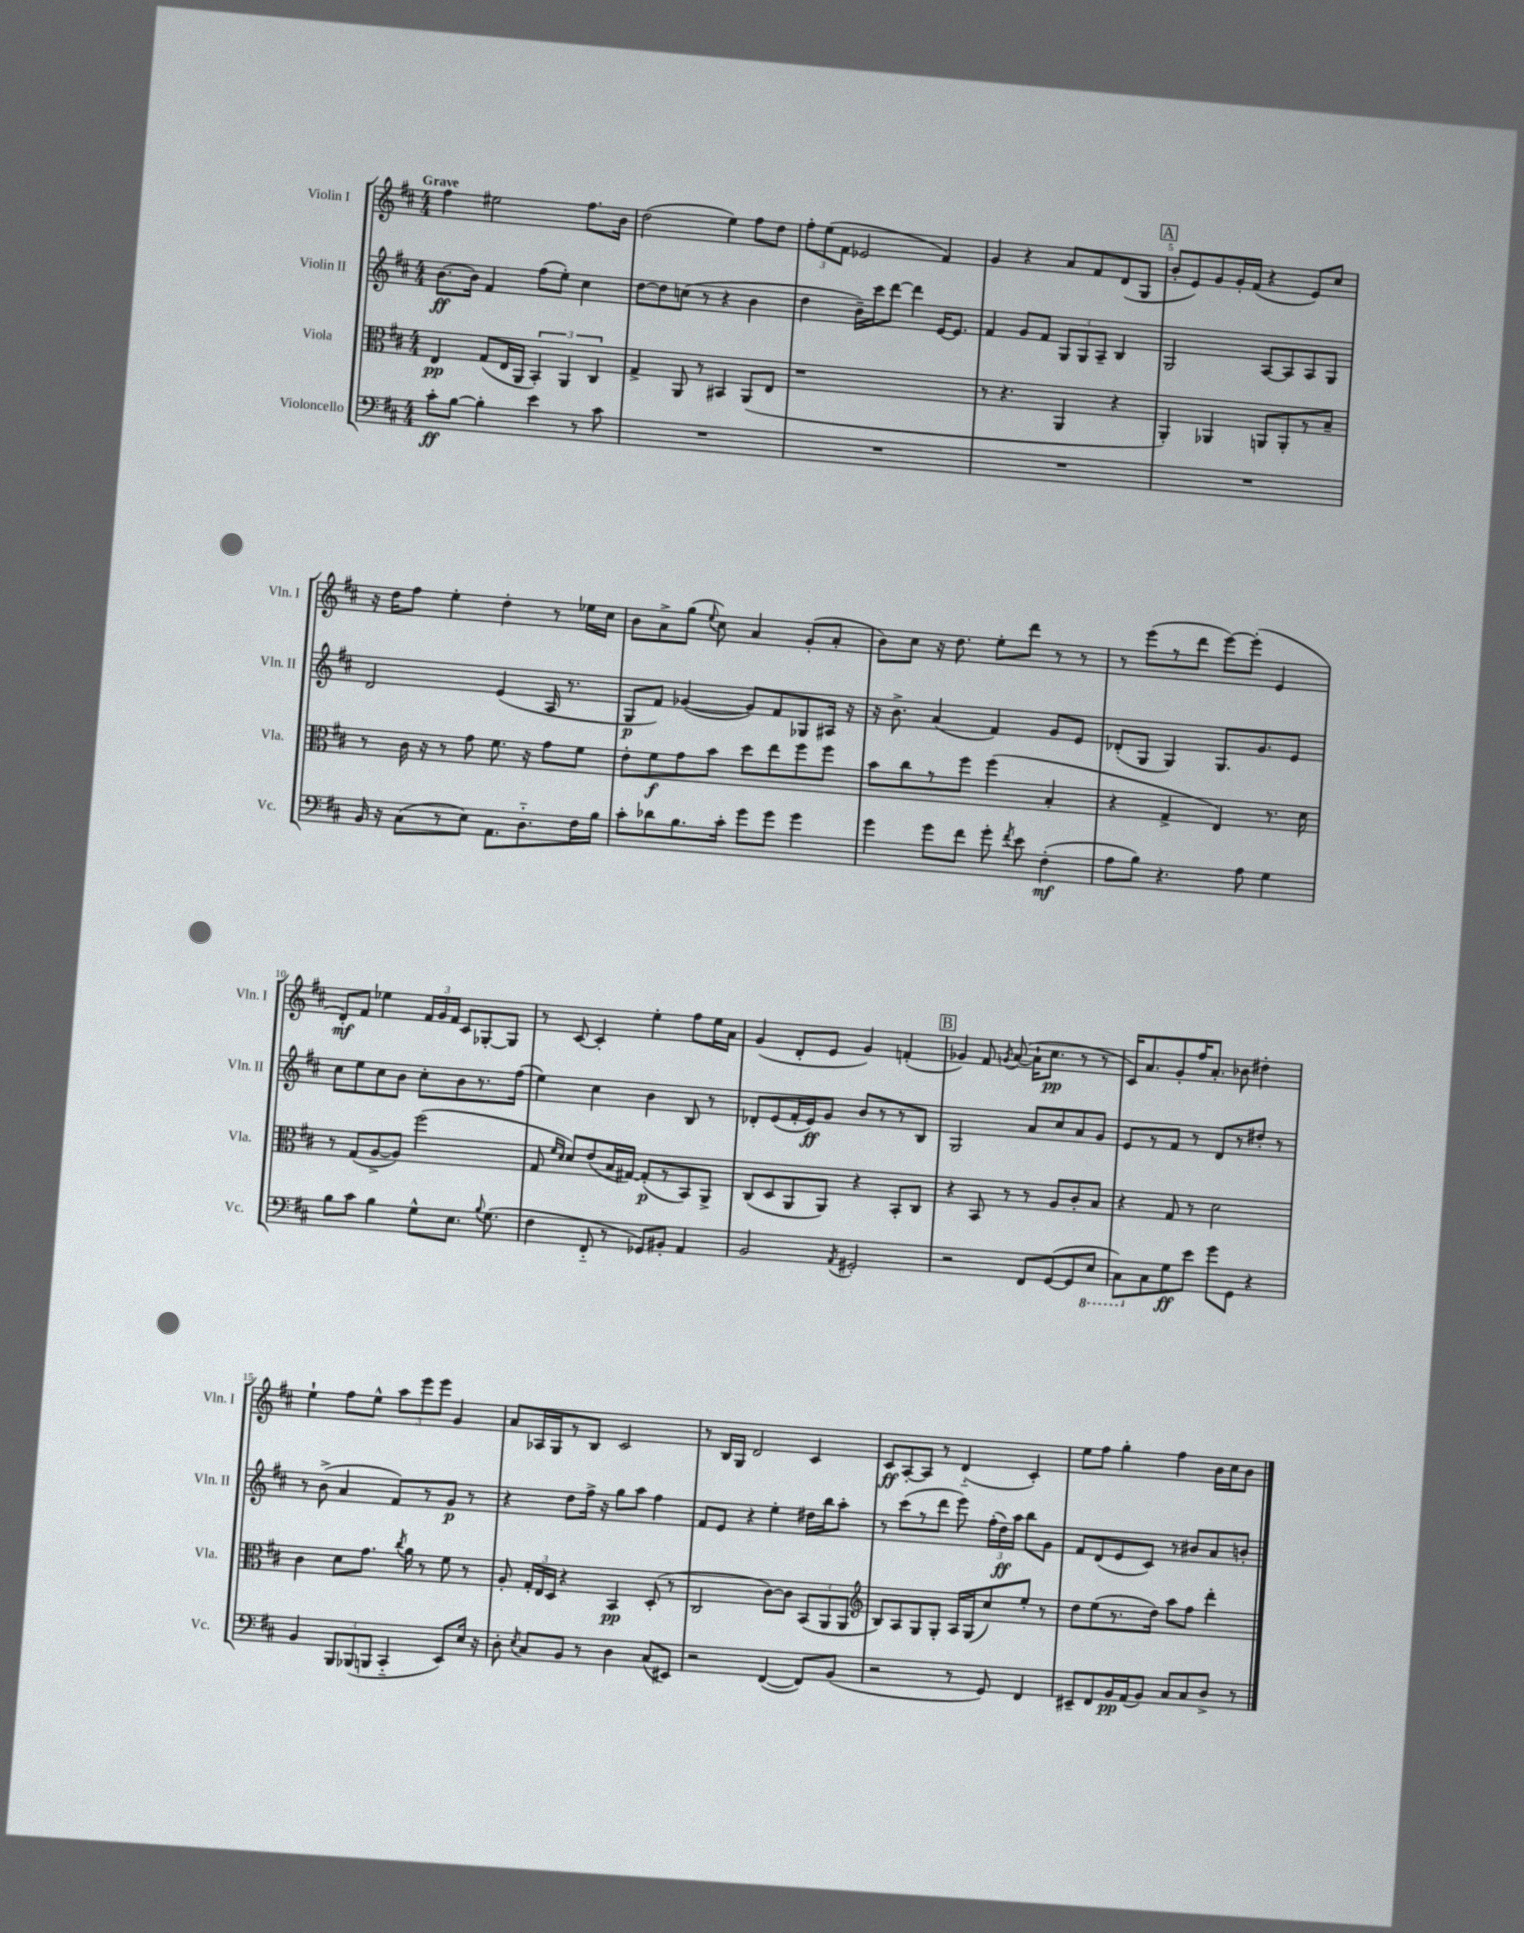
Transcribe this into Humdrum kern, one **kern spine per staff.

**kern	**kern	**kern	**kern
*staff4	*staff3	*staff2	*staff1
*clefF4	*clefC3	*clefG2	*clefG2
*k[f#c#]	*k[f#c#]	*k[f#c#]	*k[f#c#]
*M4/4	*M4/4	*M4/4	*M4/4
8c#'\L	4E/	[8.b\L	4ff#\
[8B\J	.	.	.
.	.	16b\]Jk	.
4B'\]	(8G/L	4f#/	2ee#\
.	16E/L	.	.
.	16AA/JJ	.	.
4e\	6BB'/)	(8ff#\L	.
.	.	8ee'\J)	.
.	6AA/	.	.
8r	.	4cc#\	8.ff#\L
.	6C#/	.	.
8c#\	.	.	.
.	.	.	16b\Jk
=	=	=	=
1r	4G^/	[8dd\L	(2dd\
.	.	8dd\]	.
.	8AA/	(8cc\J	.
.	8r	8r	.
.	4BB#/	4r	4ee\)
.	(8AA/L	4b\	8ff#\L
.	8E/J	.	8dd\J
=	=	=	=
1r	1r	4dd\	12ff#'\L
.	.	.	(12ee\
.	.	.	12f#\J
.	.	16b~\LL)	2e-/
.	.	16ccc#\J	.
.	.	[8ddd\J	.
.	.	4ddd\]	.
.	.	[16e/LK	4f#/)
.	.	8.e/]J	.
=	=	=	=
1r	8r	4f#/	4g/
.	4.r	.	.
.	.	8g/L	4r
.	.	8f#/J	.
.	4AA/	12G/L	8a/L
.	.	12G/	.
.	.	.	8f#/
.	.	12A~/J	.
.	4r	4B/	(8d/
.	.	.	8G/J
=	=	=	=
1r	4AA'/)	2G/	8b'/L
.	.	.	8e/)
.	4AA-/	.	8g/
.	.	.	16g'/L
.	.	.	(16f#/JJ
.	8AA/L	[8A/L	4r
.	8AA'/	8A/]	.
.	8r	8A/	8e/L)
.	8B~/J	8G/J	8cc#/J
=	=	=	=
16BB/	8r	2d/	16r
16r	.	.	16dd\LK
(8C#\L	16c#\	.	8ff#\J
.	16r	.	.
8r	8r	.	4ee'\
8E\J)	8g\	.	.
8.AA\L	8.f#\	(4e/	4dd'\
8.D'~\	16r	.	.
.	8g\L	16A/	8r
.	.	8.r	.
16F#\L	8f#\J	.	16ee-\LL
16B\JJ	.	.	16cc#\JJ
=	=	=	=
8c#'\L	8e'\L	8G/L	8b\L
8d-\	8f#\	8f#/J)	8a^\
8.B\	8g\	([4g-/	(8gg\J
.	.	.	8qqee/
.	8b\J	.	8cc#\)
16c#'\Jk	.	.	.
8g\L	8dd\L	8g-/]L)	4a/
8g\J	8ee\	8f#/	.
4g\	8ff#\	8G-/	(8g'/L
.	8ff#\J	16A#/Jk	8a'/J
.	.	16r	.
=	=	=	=
4g\	8b\L	16r	8b\L)
.	.	8.b^\	.
.	8cc#\	.	8cc#\J
8g\L	8r	(4a/	16r
.	.	.	8.dd\
8f#\J	8ff#\J	.	.
8g'\	(4ff#\	4f#/)	8ee'\L
8qf#/	.	.	.
8e\	.	.	8ddd\J
(4F#'\	4B'/	8g/L	8r
.	.	8e/J	8r
=	=	=	=
8A\L	4r	(8d-'/L	8r
8B\J)	.	8G/J	(8eee\L
4.r	4G^/	4G/)	8r
.	.	.	8ddd\J
.	4E/)	8.G/L	[8eee\L)
8A\	.	.	(8eee'\]J
.	.	8.g/	.
4G\	8.r	.	4e/
.	.	8e/J	.
.	16d\	.	.
=	=	=	=
8B\L	8r	8cc#\L	8d'/L)
8c#\J	(8G/L	8ee\	8f#/J
4B\	[8A^/	8cc#\	4ee-\
.	8A/]J)	8b\J	.
8G^^\L	(2ff#\	8cc#'\L	24f#/LL
.	.	.	24g/
.	.	.	24f#/JJ
8.E\J	.	8b\	8c#/L
.	.	8.r	[8G-'/
8qqB/	.	.	.
(8.G\	.	.	.
.	.	.	8G-/]J
.	.	(16ff#\Jk	.
=	=	=	=
4F#\	8G/	4ee\)	8r
.	16qqf#/LL	.	.
.	16qqd/JJ	.	.
.	8d/L)	.	[8c#/
8FF#'~/	(8e/	4cc#\	4c#'/]
8r	16B/L	.	.
.	[16G#/JJ)	.	.
8GG-/L)	(8G#'/]L	4b\	4ee'\
8BB#'/J	8r	.	.
4AA/	8BB/)	8B/	8ff#\L
.	8AA^/J	8r	16ee\L
.	.	.	16a\JJ
=	=	=	=
2BB/	(8C#/L	8d-'/L	(4g/
.	8D/	(8e/	.
.	8AA/	16f#'/L	8d'/L
.	.	16e/J)	.
.	8AA/J)	8g/J	8e/J
8qAA/	.	.	.
2GG#'/	4r	8b/L	4g/)
.	.	8r	.
.	8BB'/L	8r	(4f'/
.	8C#/J	8B/J	.
=	=	=	=
2r	4r	2G/	4g-/)
.	8BB/	.	8f#/
.	.	.	8qg/
.	8r	.	([8a/
8FF#/L	8r	8a/L	16a`\]LK
.	.	.	8.cc#\J
([8GG/	8A/L	8cc#/	.
8GG/]	8c#'/	8a/	8r
8EE/J	8B/J	8g/J	8r
=	=	=	=
8CC#\L)	4r	8e/L	16c#/LK)
.	.	.	8.a/
8C#\	.	8r	.
8G\	8G/	8f#/J	8g'/
8e\J	8r	8r	16ff#/K
.	.	.	8.a'/J
8g\L	2d\	8d/L	.
8GG\J	.	8r	8b-\
4r	.	8dd#'/J	4dd#'\
.	.	8r	.
=	=	=	=
4BB/	4c#\	8r	4ee`\
.	.	(8b^\	.
12BBB/L	8d\L	4a/	8ff#\L
(12BBB-/	.	.	.
.	8.g\J	.	8ee^^\J
12BBB/J	.	.	.
4CC#'~/	.	8f#/L)	12aa\L
.	8qcc#/	.	.
.	16a\	.	.
.	.	.	12eee\
.	8r	8r	.
.	.	.	12eee\J
8EE/L)	8f#\	8g/J	4g/
16E/Jk	8r	8r	.
16r	.	.	.
=	=	=	=
8D'\	8A'/	4r	8a/L
8qE/	.	.	.
8C#/L	24G'/LL	.	16A-/L
.	24E/	.	.
.	.	.	16G/J
.	24D/JJ	.	.
8BB/J	4r	8dd\L	8r
8r	.	16ff#^\Jk	8B/J
.	.	16r	.
4D\	4BB/	8gg\L	2c#/
.	.	8aa\J	.
(8C#/L	(8D'/	4ff#\	.
8EE#/J)	8r	.	.
=	=	=	=
2r	2C#/	8f#/L	8r
.	.	8e/J	16B/LL
.	.	.	16G/JJ
.	.	4r	2d/
([4FF#/	[8c#\L)	4ee'\	.
.	8c#\]J	.	.
8FF#/]L)	(12BB/L	16dd#\LL	4c#/
.	.	16bb\J	.
.	12AA/	.	.
(8BB/J	.	8aa'\J	.
.	12AA/J	.	.
=	=	=	=
*	*clefG2	*	*
2r	8B/L)	8r	8c#/L
.	8A/	(8ccc#\L	[8A'/
.	8G/	8r	8A/]J
.	8G'/J	8ddd\J	8r
8r	16A/LL	8eee\)	(4d'~/
.	(16G/J	.	.
8GG/)	8cc#/)	(24ff#'\LL	.
.	.	24dd\)	.
.	.	24aa\JJ	.
4FF#/	8ee'/J	8bb\L	4c#'/)
.	8r	8g\J	.
=	=	=	=
8EE#~/L	8dd\L	8f#/L	8ee\L
8FF#/	(8ee\	(8d/	8ff#\J
16BB/L	8.r	8e/	4gg'\
(16AA/J	.	.	.
8BB/J)	.	8c#/J)	.
.	16dd\Jk)	.	.
8C#/L	8aa\L	8r	4ff#\
8C#/	8ff#\J	8b#/L	.
8D^/J	4ddd'\	8a/	16b\LL
.	.	.	16cc#\J
8r	.	8b'/J	8b\J
==	==	==	==
*-	*-	*-	*-
